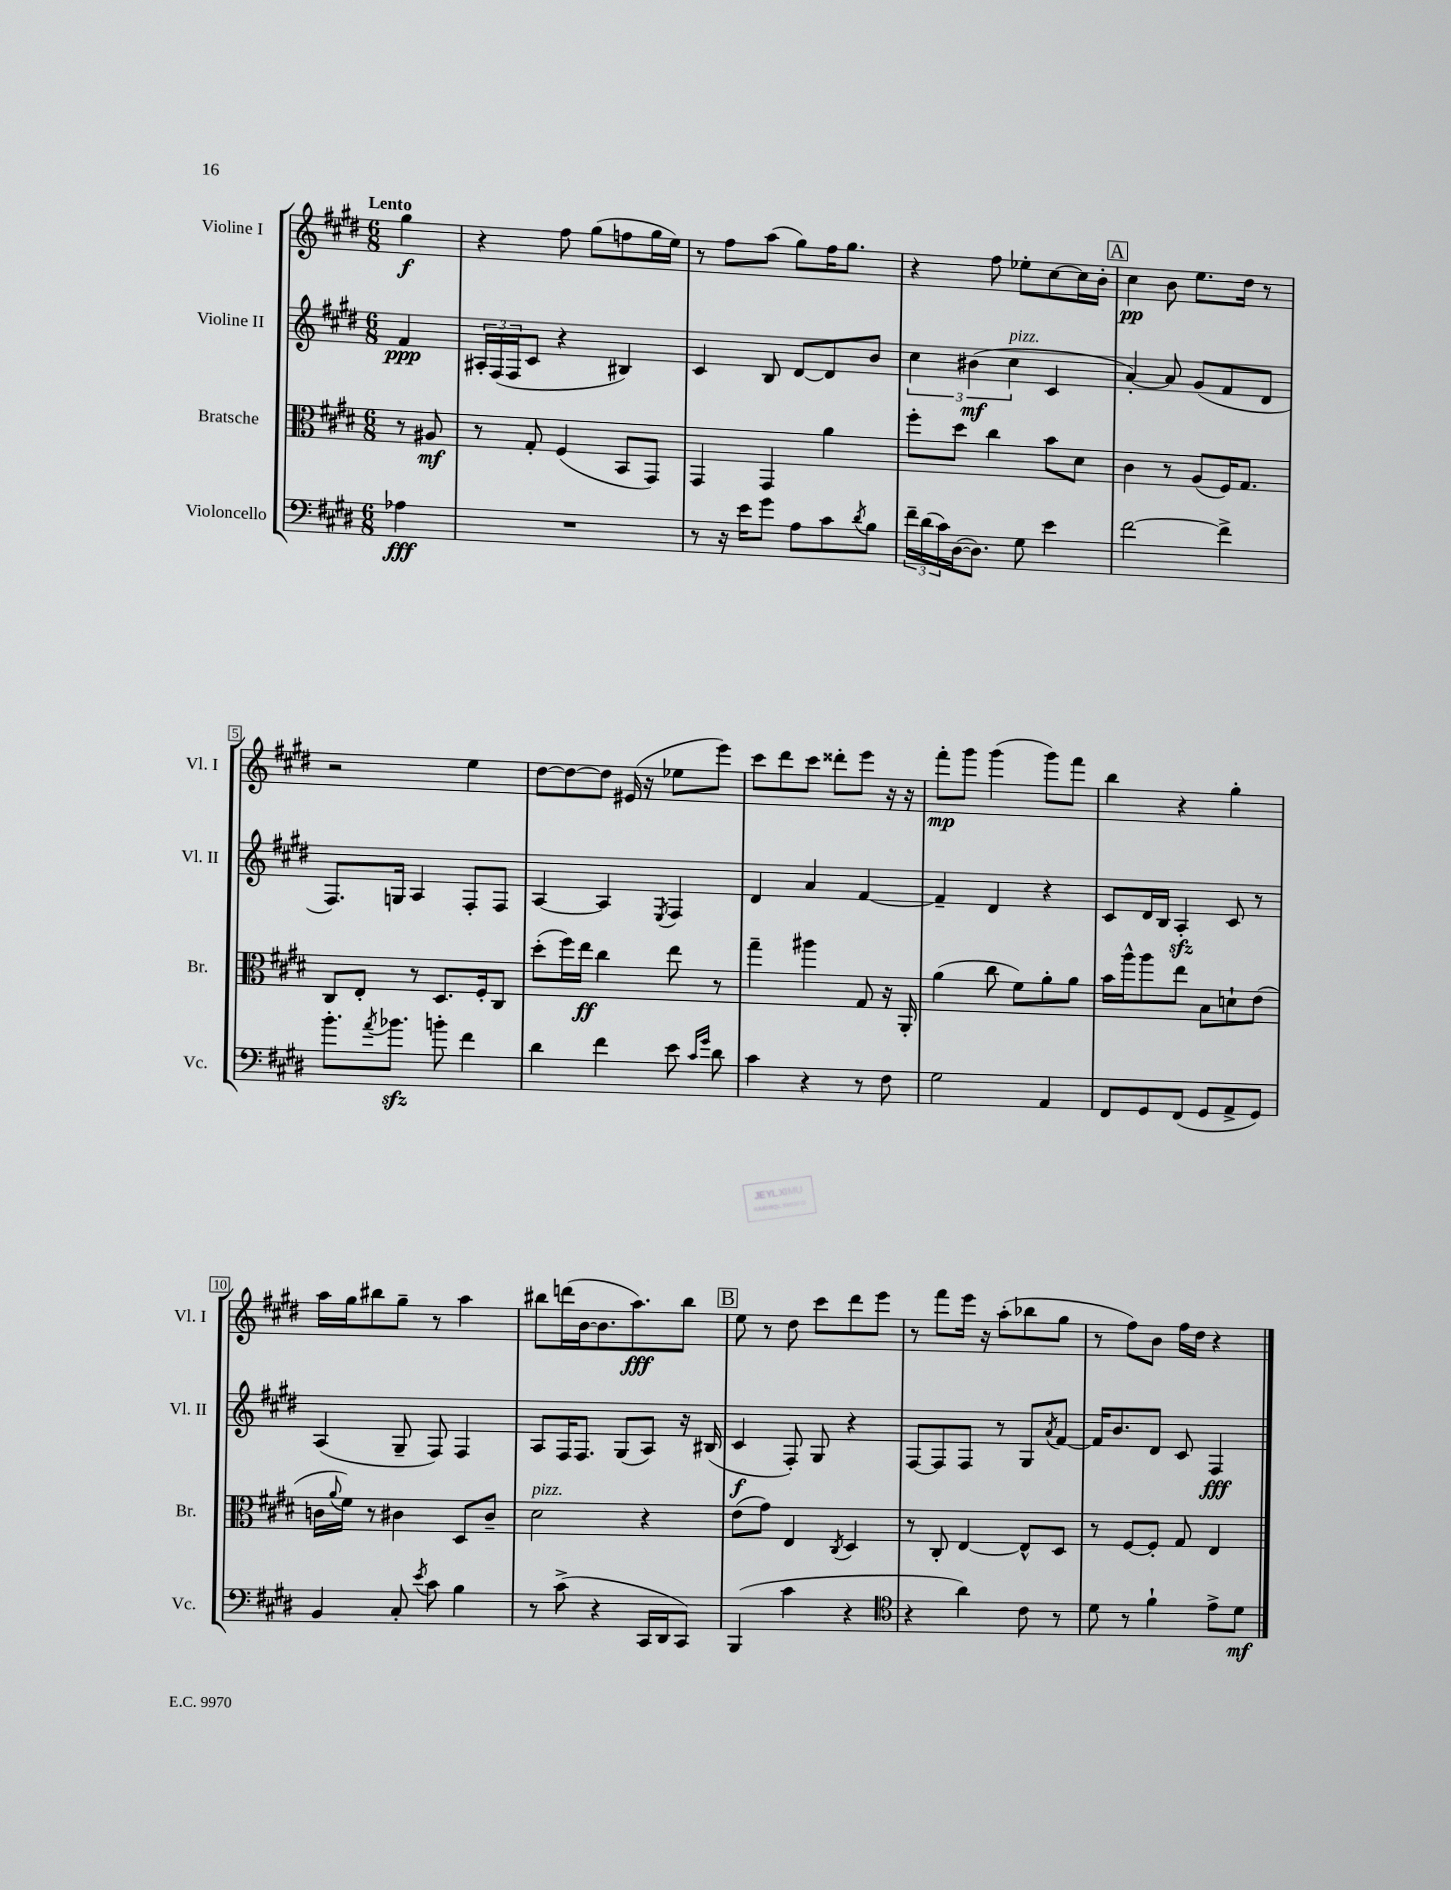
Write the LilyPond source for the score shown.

<<
\new StaffGroup <<
\new Staff = "s0" \with { instrumentName = "Violine I" shortInstrumentName = "Vl. I" } {
    \clef treble \key e \major \numericTimeSignature \time 6/8 \partial 4 \tempo "Lento"
    gis''4\f |
    r4 fis''8 gis''8( f''8 gis''16 e''16) |
    r8 fis''8 a''8( gis''8) fis''16 gis''8. |
    r4 fis''8 ees''8-. cis''8~ cis''16 b'16-. |
    \mark \markup { \box "A" } cis''4\pp b'8 e''8. dis''16 r8 |
    r2 e''4 |
    dis''8~ dis''8~ dis''8 eis'16( r16 ees''8 e'''8) |
    cis'''8 dis'''8 cis'''8 disis'''8-. e'''8 r16 r16 |
    fis'''8-.\mp gis'''8 gis'''4( gis'''8) fis'''8 |
    b''4 r4 gis''4-. |
    a''16 gis''16 bis''8 gis''8-- r8 a''4 |
    bis''8 d'''16( b'16~ b'8. a''8.\fff) bis''8 |
    \mark \markup { \box "B" } e''8 r8 dis''8 cis'''8 dis'''8 e'''8 |
    r8 fis'''8 e'''16 r16 a''8-.( bes''8 gis''8 |
    r8 fis''8) b'8 fis''16 dis''16 r4 \bar "|." |
}
\new Staff = "s1" \with { instrumentName = "Violine II" shortInstrumentName = "Vl. II" } {
    \clef treble \key e \major \numericTimeSignature \time 6/8 \partial 4
    fis'4\ppp |
    \tuplet 3/2 { ais16-. fis16( fis16 } cis'8 r4 bis4) |
    cis'4 b8 dis'8~ dis'8 b'8 |
    \tuplet 3/2 { cis''4 bis'4\mf( cis''4^\markup { \italic "pizz." } } cis'4 |
    \mark \markup { \box "A" } a'4~-.) a'8 gis'8( fis'8 dis'8 |
    fis8.) g16 a4 fis8-. fis8 |
    a4~ a4 \acciaccatura { e8 } fis4 |
    dis'4 a'4 fis'4~ |
    fis'4-- dis'4 r4 |
    cis'8 dis'16 b16 a4-.\sfz cis'8 r8 |
    a4( gis8-- fis8) fis4 |
    a8 fis16 fis8. gis8( a8) r16 bis16( |
    \mark \markup { \box "B" } cis'4\f fis8-.) gis8 r4 |
    fis8~ fis8 fis8 r8 gis8 \acciaccatura { a'8 } fis'8~ |
    fis'16 b'8. dis'8 cis'8 fis4\fff \bar "|." |
}
\new Staff = "s2" \with { instrumentName = "Bratsche" shortInstrumentName = "Br." } {
    \clef alto \key e \major \numericTimeSignature \time 6/8 \partial 4
    r8 ais8\mf |
    r8 gis8-. fis4( b,8 gis,8) |
    gis,4 gis,4 a'4 |
    fis''8-. dis''8 cis''4 b'8 dis'8 |
    \mark \markup { \box "A" } cis'4 r8 a8( fis16) gis8. |
    cis8 e8-. r8 dis8. fis16-. cis8 |
    dis''8-.( fis''16) e''16\ff cis''4 e''8 r8 |
    gis''4-- ais''4 gis8 r16 a,16-. |
    a'4( cis''8 fis'8) a'8-. a'8 |
    b'16 a''16-^ a''8 e''8 b8 d'8-! e'8( |
    c'16 \appoggiatura { a'8 } fis'16) r8 cis'4 dis8 cis'8-- |
    dis'2^\markup { \italic "pizz." } r4 |
    \mark \markup { \box "B" } e'8( gis'8) e4 \acciaccatura { cis8 } dis4 |
    r8 cis8-. e4~ e8-^ dis8 |
    r8 fis8~ fis8-. gis8 e4 \bar "|." |
}
\new Staff = "s3" \with { instrumentName = "Violoncello" shortInstrumentName = "Vc." } {
    \clef bass \key e \major \numericTimeSignature \time 6/8 \partial 4
    aes4\fff |
    R2. |
    r8 r16 e'16 gis'8 a8 cis'8 \acciaccatura { dis'8 } b8 |
    \tuplet 3/2 { fis'16-- dis'16( cis'16) } dis16~( dis8.) gis8 e'4 |
    \mark \markup { \box "A" } fis'2~ fis'4-> |
    b'8.-. \acciaccatura { a'8 } bes'8.\sfz b'8-. fis'4 |
    dis'4 fis'4 e'8 \grace { cis'16 gis'16 } dis'8 |
    cis'4 r4 r8 fis8 |
    gis2 a,4 |
    fis,8 gis,8 fis,8( gis,8 a,8-> gis,8) |
    b,4 cis8-. \acciaccatura { e'8 } cis'8 b4 |
    r8 cis'8->( r4 cis,16 dis,16 cis,8) |
    \mark \markup { \box "B" } b,,4( cis'4 r4 |
    \clef tenor r4 a'4) cis'8 r8 |
    dis'8 r8 fis'4-! e'8-> dis'8\mf \bar "|." |
}
>>
>>
\layout { \context { \Score \override BarNumber.stencil = #(make-stencil-boxer 0.1 0.3 ly:text-interface::print) } }
